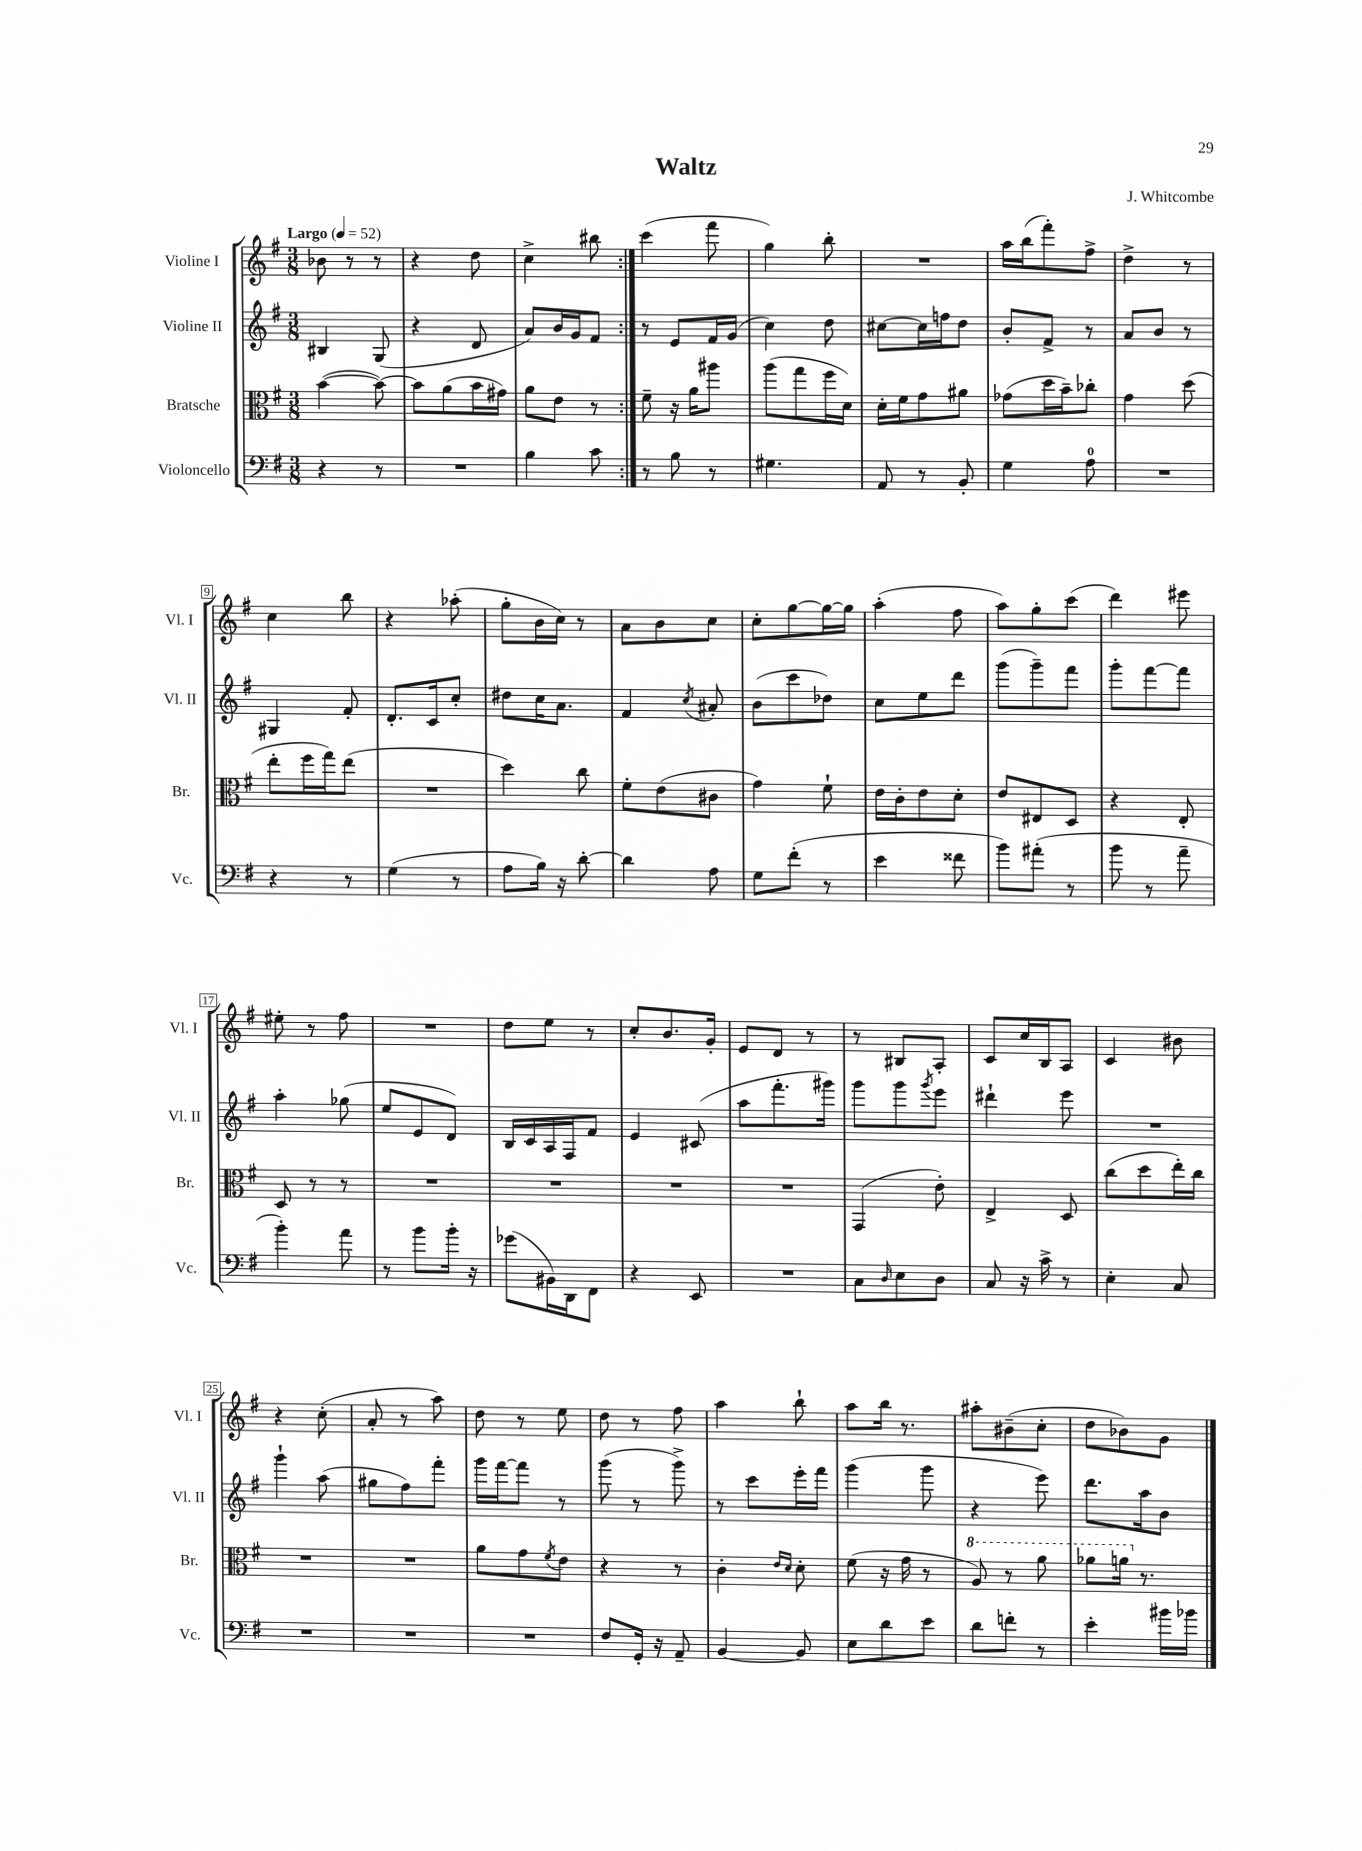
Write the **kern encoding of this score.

**kern	**kern	**kern	**kern
*part4	*part3	*part2	*part1
*staff4	*staff3	*staff2	*staff1
*I"Violoncello	*I"Bratsche	*I"Violine II	*I"Violine I
*I'Vc.	*I'Br.	*I'Vl. II	*I'Vl. I
*clefF4	*clefC3	*clefG2	*clefG2
*k[f#]	*k[f#]	*k[f#]	*k[f#]
*M3/8	*M3/8	*M3/8	*M3/8
*MM52	*MM52	*MM52	*MM52
=1	=1	=1	=1
!	!	!	!LO:TX:a:B:t=Largo
4r	([4b\	4B#X/	8b-X\
.	.	.	8r
8r	8b\_)	(8G/	8r
=2	=2	=2	=2
4.r	8b\L]	4r	4r
.	(8a\	.	.
.	16b\L	8d/	8dd\
.	16g#X\JJ)	.	.
=3	=3	=3	=3
4B\	8a\L	8a/L)	4cc^\
.	8e\J	16b/L	.
.	.	16g/J	.
8c\	8r	8f#/J	8bb#X\
=4:|!	=4:|!	=4:|!	=4:|!
8r	8f#~\	8r	(4ccc\
8B\	16r	8e/L	.
.	16a\KL	.	.
8r	8aa#X\J	16f#/L	8fff#\
.	.	(16g/JJ	.
=5	=5	=5	=5
4.G#X\	(8aa\L	4cc\)	4gg\)
.	8gg\	.	.
.	16ff#\L	8dd\	8bb'\
.	16d\JJ)	.	.
=6	=6	=6	=6
8AA/	16d'\LL	[8cc#X\L	4.r
.	16f#\J	.	.
8r	8g\	16cc#\L]	.
.	.	16ffn\J	.
8BB'/	8a#X\J	8dd\J	.
=7	=7	=7	=7
4G\	(8g-X\L	8b'/L	16aa\LL
.	.	.	(16bb\J
.	16dd\L	8f#^/J	8fff#'\)
.	16b~\J)	.	.
8A\	8cc-X'\J	8r	8ff#^\J
=8	=8	=8	=8
4.r	4g\	8a/L	4dd^\
.	.	8b/J	.
.	(8dd\	8r	8r
!!LO:LB:g=z
=9	=9	=9	=9
4r	8ee'\L	4G#X/	4cc\
.	16ff#\L	.	.
.	16gg\J)	.	.
8r	(8ee\J	8f#'/	8bb\
=10	=10	=10	=10
(4G\	4.r	8.d'/L	4r
.	.	16c/k	.
8r	.	8cc'/J	(8aa-X'\
=11	=11	=11	=11
8A\L	4dd\)	8dd#X\L	8gg'\L
16B\Jk)	.	16cc\K	16b\L
16r	.	8.a\J	16cc\JJ)
[8d'\	8cc\	.	8r
=12	=12	=12	=12
4d\]	8f#'\L	4f#/	8a\L
.	(8e\	.	8b\
.	.	8qcc/	.
8A\	8c#X\J	8a#X'/	8cc\J
=13	=13	=13	=13
8G\L	4g\)	(8b\L	8cc'\L
(8f#'\J	.	8ccc\	[8gg\
8r	8f#`\	8dd-X\J)	16gg\L_
.	.	.	16gg\JJ]
=14	=14	=14	=14
4e\	16e\LL	8cc\L	(4aa'\
.	16c'\J	.	.
.	8e\	8ee\	.
8f##X\	8d'\J	8ddd\J	8ff#\
=15	=15	=15	=15
8b\L)	8e/L	(8ggg\L	8aa\L)
(8a#X'\J	8E#X/	8ggg~\)	8gg'\
8r	8D/J	8fff#\J	(8ccc\J
=16	=16	=16	=16
8b\	4r	8ggg'\L	4ddd\)
8r	.	[8fff#\	.
8a~\	8E'/	8fff#\J]	8eee#X\
!!LO:LB:g=z
=17	=17	=17	=17
4b'\)	8D/	4aa'\	8ee#X'\
.	8r	.	8r
8a\	8r	(8gg-X\	8ff#\
=18	=18	=18	=18
8r	4.r	8ee/L	4.r
8b\L	.	8e/	.
16b'\Jk	.	8d/J)	.
16r	.	.	.
=19	=19	=19	=19
(8g-X\L	4.r	16B/LL	8dd\L
.	.	16c/	.
16BB#X\L)	.	16A/	8ee\J
16DD\J	.	16F#/J	.
8FF#\J	.	8f#/J	8r
=20	=20	=20	=20
4r	4.r	4e/	8cc'/L
.	.	.	8.b/
8EE/	.	(8c#X/	.
.	.	.	16g'/Jk
=21	=21	=21	=21
4.r	4.r	8aa\L	8e/L
.	.	8.fff#'\	8d/J
.	.	.	8r
.	.	16ggg#X\Jk)	.
=22	=22	=22	=22
8C\L	(4GG/	8ggg\L	8r
16qqD/	.	.	.
8E\	.	8ggg\	8B#X/L
.	.	8qggg/	.
8D\J	8e'\)	8eee\J	8A'/J
=23	=23	=23	=23
8C/	4E^/	4ddd#X`\	8c/L
16r	.	.	16cc/L
16c^\	.	.	16B/J
8r	8D/	8eee\	8A/J
=24	=24	=24	=24
4E'\	(8cc\L	4.r	4c/
.	8dd\	.	.
8C/	16ee'\L)	.	8b#X\
.	16cc\JJ	.	.
!!LO:LB:g=z
=25	=25	=25	=25
4.r	4.r	4ggg`\	4r
.	.	(8aa\	(8cc'\
=26	=26	=26	=26
4.r	4.r	8gg#X\L	8a'/
.	.	8ff#\)	8r
.	.	8fff#'\J	8aa\)
=27	=27	=27	=27
4.r	8a\L	16ggg\LL	8dd\
.	.	[16fff#\J	.
.	8g\	8fff#\J]	8r
.	8qf#/	.	.
.	8e\J	8r	8ee\
=28	=28	=28	=28
8F#/L	4r	(8ggg\	8dd\
16GG'/Jk	.	8r	8r
16r	.	.	.
8AA~/	8r	8ggg^\)	8ff#\
=29	=29	=29	=29
[4BB/	4c'\	8r	4aa\
.	.	8ccc\L	.
.	16qqe/LL	.	.
.	16qqd/JJ	.	.
8BB/]	8d'\	16eee'\L	8bb`\
.	.	16fff#\JJ	.
=30	=30	=30	=30
8E\L	(8f#\	(4ggg\	8aa\L
8d\	16r	.	16bb\Jk
.	16g\	.	8.r
8e\J	8r	8ggg\	.
=31	=31	=31	=31
*	*8va	*	*
8d\L	8a/)	4r	8aa#X'\L
8fn'\J	8r	.	(8b#X~\
8r	8aa\	8eee\)	8cc'\J
=32	=32	=32	=32
4e'\	8aa-X\L	8.ddd\L	8dd\L
.	16aan\Jk	.	8b-X\)
*	*X8va	*	*
.	8.r	16aa\k	.
16b#X\LL	.	8b\J	8g\J
16b-X\JJ	.	.	.
==	==	==	==
*-	*-	*-	*-
